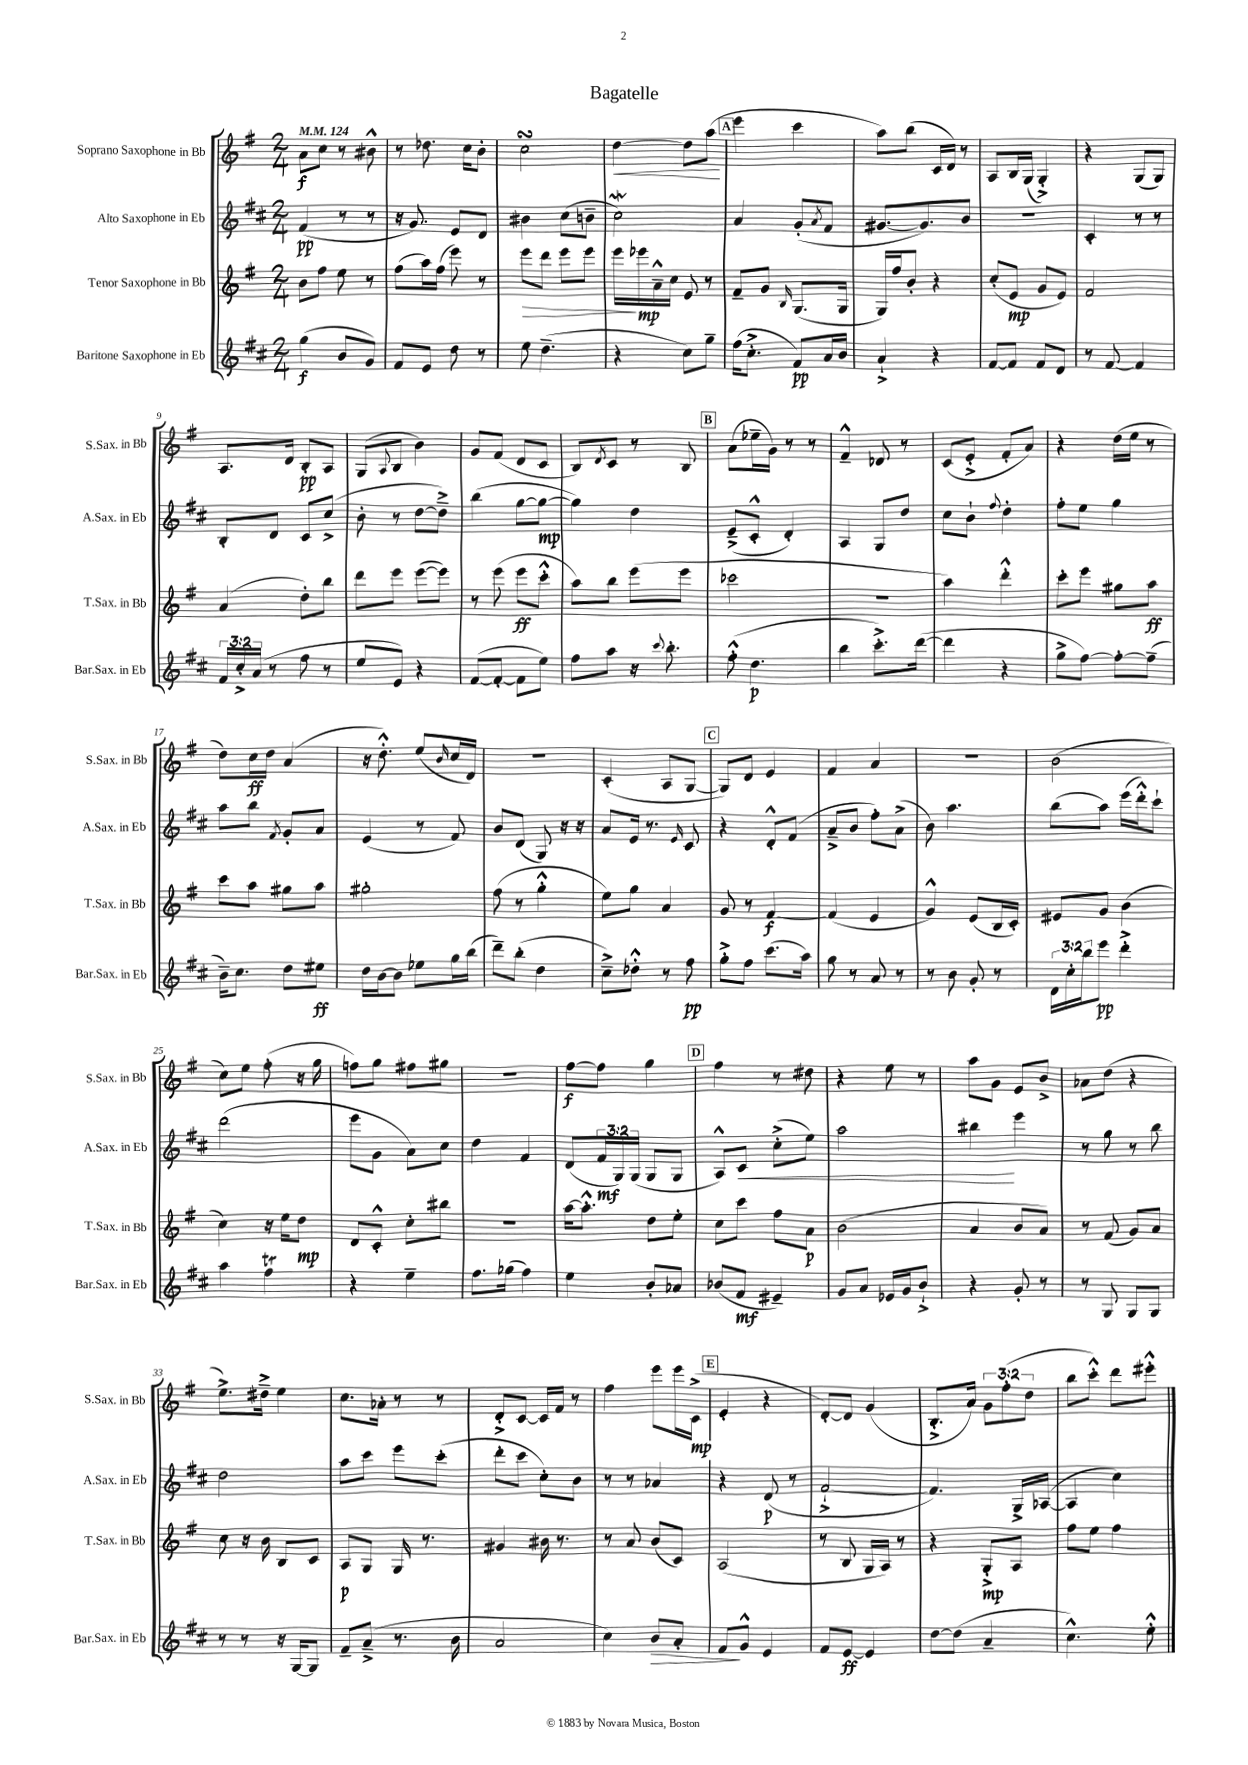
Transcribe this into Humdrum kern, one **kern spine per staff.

**kern	**dynam	**kern	**dynam	**kern	**dynam	**kern	**dynam
*part4	*part4	*part3	*part3	*part2	*part2	*part1	*part1
*staff4	*staff4	*staff3	*staff3	*staff2	*staff2	*staff1	*staff1
*I"Baritone Saxophone in Eb	*	*I"Tenor Saxophone in Bb	*	*I"Alto Saxophone in Eb	*	*I"Soprano Saxophone in Bb	*
*I'Bar.Sax. in Eb	*	*I'T.Sax. in Bb	*	*I'A.Sax. in Eb	*	*I'S.Sax. in Bb	*
*clefG2	*	*clefG2	*	*clefG2	*	*clefG2	*
*k[f#c#]	*	*k[f#]	*	*k[f#c#]	*	*k[f#]	*
*M2/4	*	*M2/4	*	*M2/4	*	*M2/4	*
*MM124	*	*MM124	*	*MM124	*	*MM124	*
=1	=1	=1	=1	=1	=1	=1	=1
(4gg\	f	8b\L	.	(4f#/	pp	8a\L	f
.	.	8ff#\J	.	.	.	8cc\J	.
8b/L	.	8ee\	.	8r	.	8r	.
8g/J)	.	8r	.	8r	.	8b#X^^\	.
=2	=2	=2	=2	=2	=2	=2	=2
8f#/L	.	(8ff#\L	.	16r	.	8r	.
.	.	.	.	8.g/)	.	.	.
8e/J	.	16aa\L)	.	.	.	8.dd-X\	.
.	.	(16ff#\JJ	.	.	.	.	.
8dd\	.	8eee\)	.	8e/L	.	.	.
.	.	.	.	.	.	16cc\KL	.
8r	.	8r	.	8d/J	.	8b'\J	.
=3	=3	=3	=3	=3	=3	=3	=3
!	!	!	!LO:HP:b	!	!	!	!
8ee\	.	8eee\L	>	4b#X\	.	2ccsSSs\	.
(4.dd~\	.	8ddd\J	.	.	.	.	.
.	.	8eee\L	.	(8cc#\L	.	.	.
.	.	8eee\J	.	8bn~\J	.	.	.
=4	=4	=4	=4	=4	=4	=4	=4
!	!	!	!	!	!	!	!LO:HP:b
4r	.	16eee\LL	.	2cc#W\)	.	[4dd\	<
.	.	16eee-X\	] mp	.	.	.	.
.	.	16a~^^\	.	.	.	.	.
.	.	16cc\JJ	.	.	.	.	.
8cc#\L)	.	8e/	.	.	.	8dd\L]	.
8gg~\J	.	8r	.	.	.	(8aa\J	.
.	.	.	.	.	.	.	[
!!LO:REH:place=s1:t=A
=5	=5	=5	=5	=5	=5	=5	=5
(16ff#\KL	.	8f#~/L	.	4a/	.	4eee\	.
8.cc#'^\J	.	.	.	.	.	.	.
.	.	8g/J	.	.	.	.	.
.	.	16qqB/	.	.	.	.	.
8f#/L)	pp	(8.G/L	.	(8g'/L	.	4ccc\	.
.	.	.	.	8qa/	.	.	.
16a/L	.	.	.	8f#/J	.	.	.
16b/JJ	.	16G/Jk	.	.	.	.	.
=6	=6	=6	=6	=6	=6	=6	=6
4a`^/	.	16G/LL)	.	[8.g#X/L	.	8aa\L)	.
.	.	16ff#/J	.	.	.	.	.
.	.	8b'/J	.	.	.	(8bb\J	.
.	.	.	.	8.g#/])	.	.	.
4r	.	4r	.	.	.	16c/LL	.
.	.	.	.	.	.	16d/JJ)	.
.	.	.	.	8b/J	.	8r	.
=7	=7	=7	=7	=7	=7	=7	=7
[8f#/L	.	(8cc'/L	.	2r	.	8A/L	.
8f#/J]	.	8e/J	mp	.	.	16B/L	.
.	.	.	.	.	.	(16G/JJ	.
8f#/L	.	8g/L	.	.	.	4G'^/)	.
8d/J	.	8e/J)	.	.	.	.	.
=8	=8	=8	=8	=8	=8	=8	=8
8r	.	2f#/	.	4c#'/	.	4r	.
[8f#/	.	.	.	.	.	.	.
4f#/]	.	.	.	8r	.	(8G/L	.
.	.	.	.	8r	.	8G/J)	.
!!LO:LB:g=z
=9	=9	=9	=9	=9	=9	=9	=9
24f#/LL	.	(4a/	.	8B'/L	.	8.A/L	.
24cc#'^/	.	.	.	.	.	.	.
(24a/JJ	.	.	.	.	.	.	.
8r	.	.	.	8d/J	.	.	.
.	.	.	.	.	.	16d/Jk	.
8ff#\	.	8dd'\L)	.	8c#/L	.	8B'/L	pp
8r	.	8bb\J	.	(8cc#^/J	.	8A/J	.
=10	=10	=10	=10	=10	=10	=10	=10
8ee/L	.	8ddd\L	.	8b'\	.	(8G/L	.
.	.	.	.	.	.	8qqA/	.
8e/J)	.	8eee\J	.	8r	.	8B/J	.
4r	.	([8eee\L	.	[8dd\L	.	4b\)	.
.	.	8eee\J])	.	8dd~^\J])	.	.	.
=11	=11	=11	=11	=11	=11	=11	=11
([8f#/L	.	8r	.	(4bb\	.	8g/L	.
8f#'/J_	.	(8eee\	.	.	.	(8f#/J	.
8f#\L]	.	8eee\L	ff	[8gg\L	.	8d/L	.
8ee\J)	.	8ccc'^^\J	.	8gg\J_	mp	8c/J	.
=12	=12	=12	=12	=12	=12	=12	=12
8ff#\L	.	8aa\L)	.	4gg\])	.	8B/L)	.
.	.	.	.	.	.	8qd/	.
8aa\J	.	8bb\J	.	.	.	8c/J	.
16r	.	(8eee\L	.	4dd\	.	8r	.
8qqccc#/	.	.	.	.	.	.	.
8.bb'\	.	.	.	.	.	.	.
.	.	8eee\J	.	.	.	8B/	.
!!LO:REH:place=s1:t=B
=13	=13	=13	=13	=13	=13	=13	=13
(8ff#'^^\	.	2ccc-X\	.	(8e~^/L	.	(8a\L	.
4.dd\	p	.	.	8c#'^^/J	.	16ee-X~\L	.
.	.	.	.	.	.	16g\JJ)	.
.	.	.	.	4d'/)	.	8r	.
.	.	.	.	.	.	8r	.
=14	=14	=14	=14	=14	=14	=14	=14
4bb\	.	2r	.	4A/	.	4f#~^^/	.
8.ccc#'^\L)	.	.	.	8G/L	.	8d-X/	.
.	.	.	.	8dd/J	.	8r	.
([16ddd\Jk	.	.	.	.	.	.	.
=15	=15	=15	=15	=15	=15	=15	=15
4ddd\]	.	4aa\)	.	8cc#\L	.	(8c/L	.
.	.	.	.	8b`\J	.	8e'^/J	.
.	.	.	.	8qqff#/	.	.	.
4r	.	4ddd'^^\	.	4dd'\	.	8f#'/L	.
.	.	.	.	.	.	8a/J)	.
=16	=16	=16	=16	=16	=16	=16	=16
8gg^\L	.	8ccc'\L	.	8ff#'\L	.	4r	.
[8ff#\J)	.	8eee\J	.	8ee\J	.	.	.
8ff#'\L_	.	8gg#X\L	.	4gg\	.	(16dd\LL	.
.	.	.	.	.	.	16ee\JJ	.
(8ff#~\J]	.	8aa\J	ff	.	.	8r	.
!!LO:LB:g=z
=17	=17	=17	=17	=17	=17	=17	=17
16b~\KL)	.	8ccc\L	.	8aa\L	.	8dd\L)	.
8.cc#\J	.	.	.	.	.	.	.
.	.	8aa\J	.	8bb\J	.	16cc\L	ff
.	.	.	.	.	.	16dd\JJ	.
.	.	.	.	8qf#/	.	.	.
8dd\L	.	8gg#X\L	.	8g'/L	.	(4a/	.
8ee#X\J	ff	8aa\J	.	8a/J	.	.	.
=18	=18	=18	=18	=18	=18	=18	=18
16dd\LL	.	2gg#X'\	.	(4e/	.	16r	.
[16b\J	.	.	.	.	.	8.dd'^^\)	.
8b\J]	.	.	.	.	.	.	.
8ee-X\L	.	.	.	8r	.	(8ee/L	.
.	.	.	.	.	.	16qqb/	.
16gg\L	.	.	.	8f#/)	.	16cc/L	.
(16bb\JJ	.	.	.	.	.	16d/JJ)	.
=19	=19	=19	=19	=19	=19	=19	=19
8ddd~\L)	.	(8ff#\	.	8b/L	.	2r	.
(8bb'\J	.	8r	.	(8d/J	.	.	.
4dd\	.	4gg'^^\	.	8G/)	.	.	.
.	.	.	.	16r	.	.	.
.	.	.	.	16r	.	.	.
=20	=20	=20	=20	=20	=20	=20	=20
8cc#~^\L)	.	8ee\L)	.	8a/L	.	(4c'/	.
8dd-X'^^\J	.	8gg\J	.	16e/Jk	.	.	.
.	.	.	.	8.r	.	.	.
8r	.	4a/	.	.	.	8A/L	.
.	.	.	.	16qqe/	.	.	.
8ff#\	pp	.	.	8c#/	.	[8G/J	.
!!LO:REH:place=s1:t=C
=21	=21	=21	=21	=21	=21	=21	=21
8gg'^\L	.	8g/	.	4r	.	8G/L])	.
8ff#\J	.	8r	.	.	.	8d/J	.
(8.ccc#\L	.	[4f#/	f	8d'^^/L	.	4e/	.
.	.	.	.	(8f#/J	.	.	.
16aa\Jk)	.	.	.	.	.	.	.
=22	=22	=22	=22	=22	=22	=22	=22
8gg\	.	(4f#/]	.	8a~^/L	.	4f#/	.
8r	.	.	.	8b/J	.	.	.
8a/	.	4e/	.	8ff#'\L)	.	4a/	.
8r	.	.	.	(8a^\J	.	.	.
=23	=23	=23	=23	=23	=23	=23	=23
8r	.	4g^^/)	.	8b\)	.	2r	.
8b\	.	.	.	4.aa\	.	.	.
8g'/	.	(8e/L	.	.	.	.	.
8r	.	16B/L	.	.	.	.	.
.	.	16c'/JJ)	.	.	.	.	.
=24	=24	=24	=24	=24	=24	=24	=24
24d\LL	.	8e#X/L	.	(8bb\L	.	(2b\	.
24cc#'\	.	.	.	.	.	.	.
24bb\J	.	.	.	.	.	.	.
8eee\J	pp	8g/J	.	8aa\J)	.	.	.
4ddd'^\	.	(4b\	.	(16eee\LL	.	.	.
.	.	.	.	16ddd'^^\J)	.	.	.
.	.	.	.	8ccc#`\J	.	.	.
!!LO:LB:g=z
=25	=25	=25	=25	=25	=25	=25	=25
4aa\	.	4cc\)	.	(2ddd\	.	8cc\L)	.
.	.	.	.	.	.	8ee\J	.
4ff#t\	.	16r	.	.	.	(8ff#'\	.
.	.	16ee\KL	.	.	.	.	.
.	.	8dd\J	mp	.	.	16r	.
.	.	.	.	.	.	16gg\	.
=26	=26	=26	=26	=26	=26	=26	=26
4r	.	8d/L	.	8eee\L	.	8ffn\L)	.
.	.	8c'^^/J	.	8g\J	.	8gg\J	.
4ee~\	.	8cc'\L	.	8a\L)	.	8ff#X\L	.
.	.	8bb#X\J	.	8cc#\J	.	8gg#X\J	.
=27	=27	=27	=27	=27	=27	=27	=27
8.ff#\L	.	2r	.	4dd\	.	2r	.
(16gg-X\Jk	.	.	.	.	.	.	.
4ff#\)	.	.	.	4f#/	.	.	.
=28	=28	=28	=28	=28	=28	=28	=28
4ee\	.	[16aa\KL	.	(8d/L	.	[8ff#\L	f
.	.	8.aa'^^\J]	.	.	.	.	.
.	.	.	.	24f#/L	mf	8ff#\J]	.
.	.	.	.	24G/)	.	.	.
.	.	.	.	(24G/JJ	.	.	.
8b'/L	.	8dd\L	.	8G/L	.	4gg\	.
8a-X/J	.	8ee'\J	.	8G/J	.	.	.
!!LO:REH:place=s1:t=D
=29	=29	=29	=29	=29	=29	=29	=29
(8b-X/L	.	8cc\L	.	8A^^/L)	.	4ff#\	.
!	!	!	!	!	!LO:HP:b	!	!
8f#/J	mf	8ccc\J	.	8c#/J	<	.	.
4e#X~/)	.	8ff#\L	.	(8cc#'^\L	.	8r	.
.	.	8a\J	p	8ee\J)	.	8dd#X\	.
=30	=30	=30	=30	=30	=30	=30	=30
8g/L	.	(2b\	.	2aa\	.	4r	.
8a/J	.	.	.	.	.	.	.
16e-X/LL	.	.	.	.	.	8ee\	.
16g/J	.	.	.	.	.	.	.
8b`^/J	.	.	.	.	.	8r	.
=31	=31	=31	=31	=31	=31	=31	=31
4r	.	4a/	.	4bb#X\	.	8aa\L	.
.	.	.	.	.	.	8g\J	.
8g'/	.	8b/L	.	4eee\	[	8e/L	.
8r	.	8a/J)	.	.	.	8b^/J	.
=32	=32	=32	=32	=32	=32	=32	=32
8r	.	8r	.	8r	.	8a-X\L	.
8G/	.	(8f#/	.	8gg\	.	(8dd\J	.
8G/L	.	8g/L)	.	8r	.	4r	.
8G/J	.	8a/J	.	8bb\	.	.	.
!!LO:LB:g=z
=33	=33	=33	=33	=33	=33	=33	=33
8r	.	8cc\	.	2dd\	.	8.ee^\L)	.
8r	.	16r	.	.	.	.	.
.	.	16b\	.	.	.	16dd#X~^\Jk	.
16r	.	8B/L	.	.	.	4ee\	.
[16G/KL	.	.	.	.	.	.	.
8G/J]	.	8c/J	.	.	.	.	.
=34	=34	=34	=34	=34	=34	=34	=34
8f#~/L	.	8A/L	p	8aa\L	.	8.cc\L	.
(8a~^/J	.	8G/J	.	8ccc#\J	.	.	.
.	.	.	.	.	.	16a-X'\Jk	.
8.r	.	16G/	.	8eee\L	.	8r	.
.	.	8.r	.	.	.	.	.
.	.	.	.	(8ccc#'\J	.	8r	.
16b\	.	.	.	.	.	.	.
=35	=35	=35	=35	=35	=35	=35	=35
2a/	.	4g#X/	.	8ddd'\L	.	8d'^/L	.
.	.	.	.	8ccc#\J	.	[8c/J	.
.	.	16b#X\	.	8cc#'\L)	.	16c/LL]	.
.	.	8.r	.	.	.	16f#/JJ	.
.	.	.	.	8b\J	.	8r	.
=36	=36	=36	=36	=36	=36	=36	=36
4cc#\)	.	8r	.	8r	.	4ff#\	.
.	.	8a/	.	8r	.	.	.
!	!LO:HP:b	!	!	!	!	!	!
8b/L	>	(8b/L	.	4a-X/	.	8eee\L	.
8a'/J	.	8c/J)	.	.	.	16eee\L	.
.	.	.	.	.	.	(16c^\JJ	mp
!!LO:REH:place=s1:t=E
=37	=37	=37	=37	=37	=37	=37	=37
8f#/L	.	(2A/	.	4r	.	4e'/	.
8g^^/J	]	.	.	.	.	.	.
4e/	.	.	.	(8d/	p	4r	.
.	.	.	.	8r	.	.	.
=38	=38	=38	=38	=38	=38	=38	=38
8f#/L	.	8r	.	[2f#`^/	.	[8d'/L)	.
[8e/J	ff	8B/	.	.	.	8d/J]	.
4e/]	.	16G/LL	.	.	.	(4g/	.
.	.	16A/JJ)	.	.	.	.	.
.	.	8r	.	.	.	.	.
=39	=39	=39	=39	=39	=39	=39	=39
[8dd\L	.	4r	.	4.f#/])	.	8.B'^/L	.
(8dd\J]	.	.	.	.	.	.	.
.	.	.	.	.	.	16a/Jk)	.
4a~/	.	8G'^/L	mp	.	.	12g\L	.
.	.	.	.	.	.	(12ff#'\	.
.	.	8A/J	.	16G^/LL	.	.	.
.	.	.	.	.	.	12dd\J	.
.	.	.	.	([16A-X/JJ	.	.	.
=40	=40	=40	=40	=40	=40	=40	=40
4.cc#^^\)	.	8ff#\L	.	4A-/]	.	8bb\L	.
.	.	8ee\J	.	.	.	8ccc'^^\J)	.
.	.	4ff#\	.	4cc#\)	.	8ddd\L	.
8ee'^^\	.	.	.	.	.	8eee#X'^^\J	.
==	==	==	==	==	==	==	==
*-	*-	*-	*-	*-	*-	*-	*-
